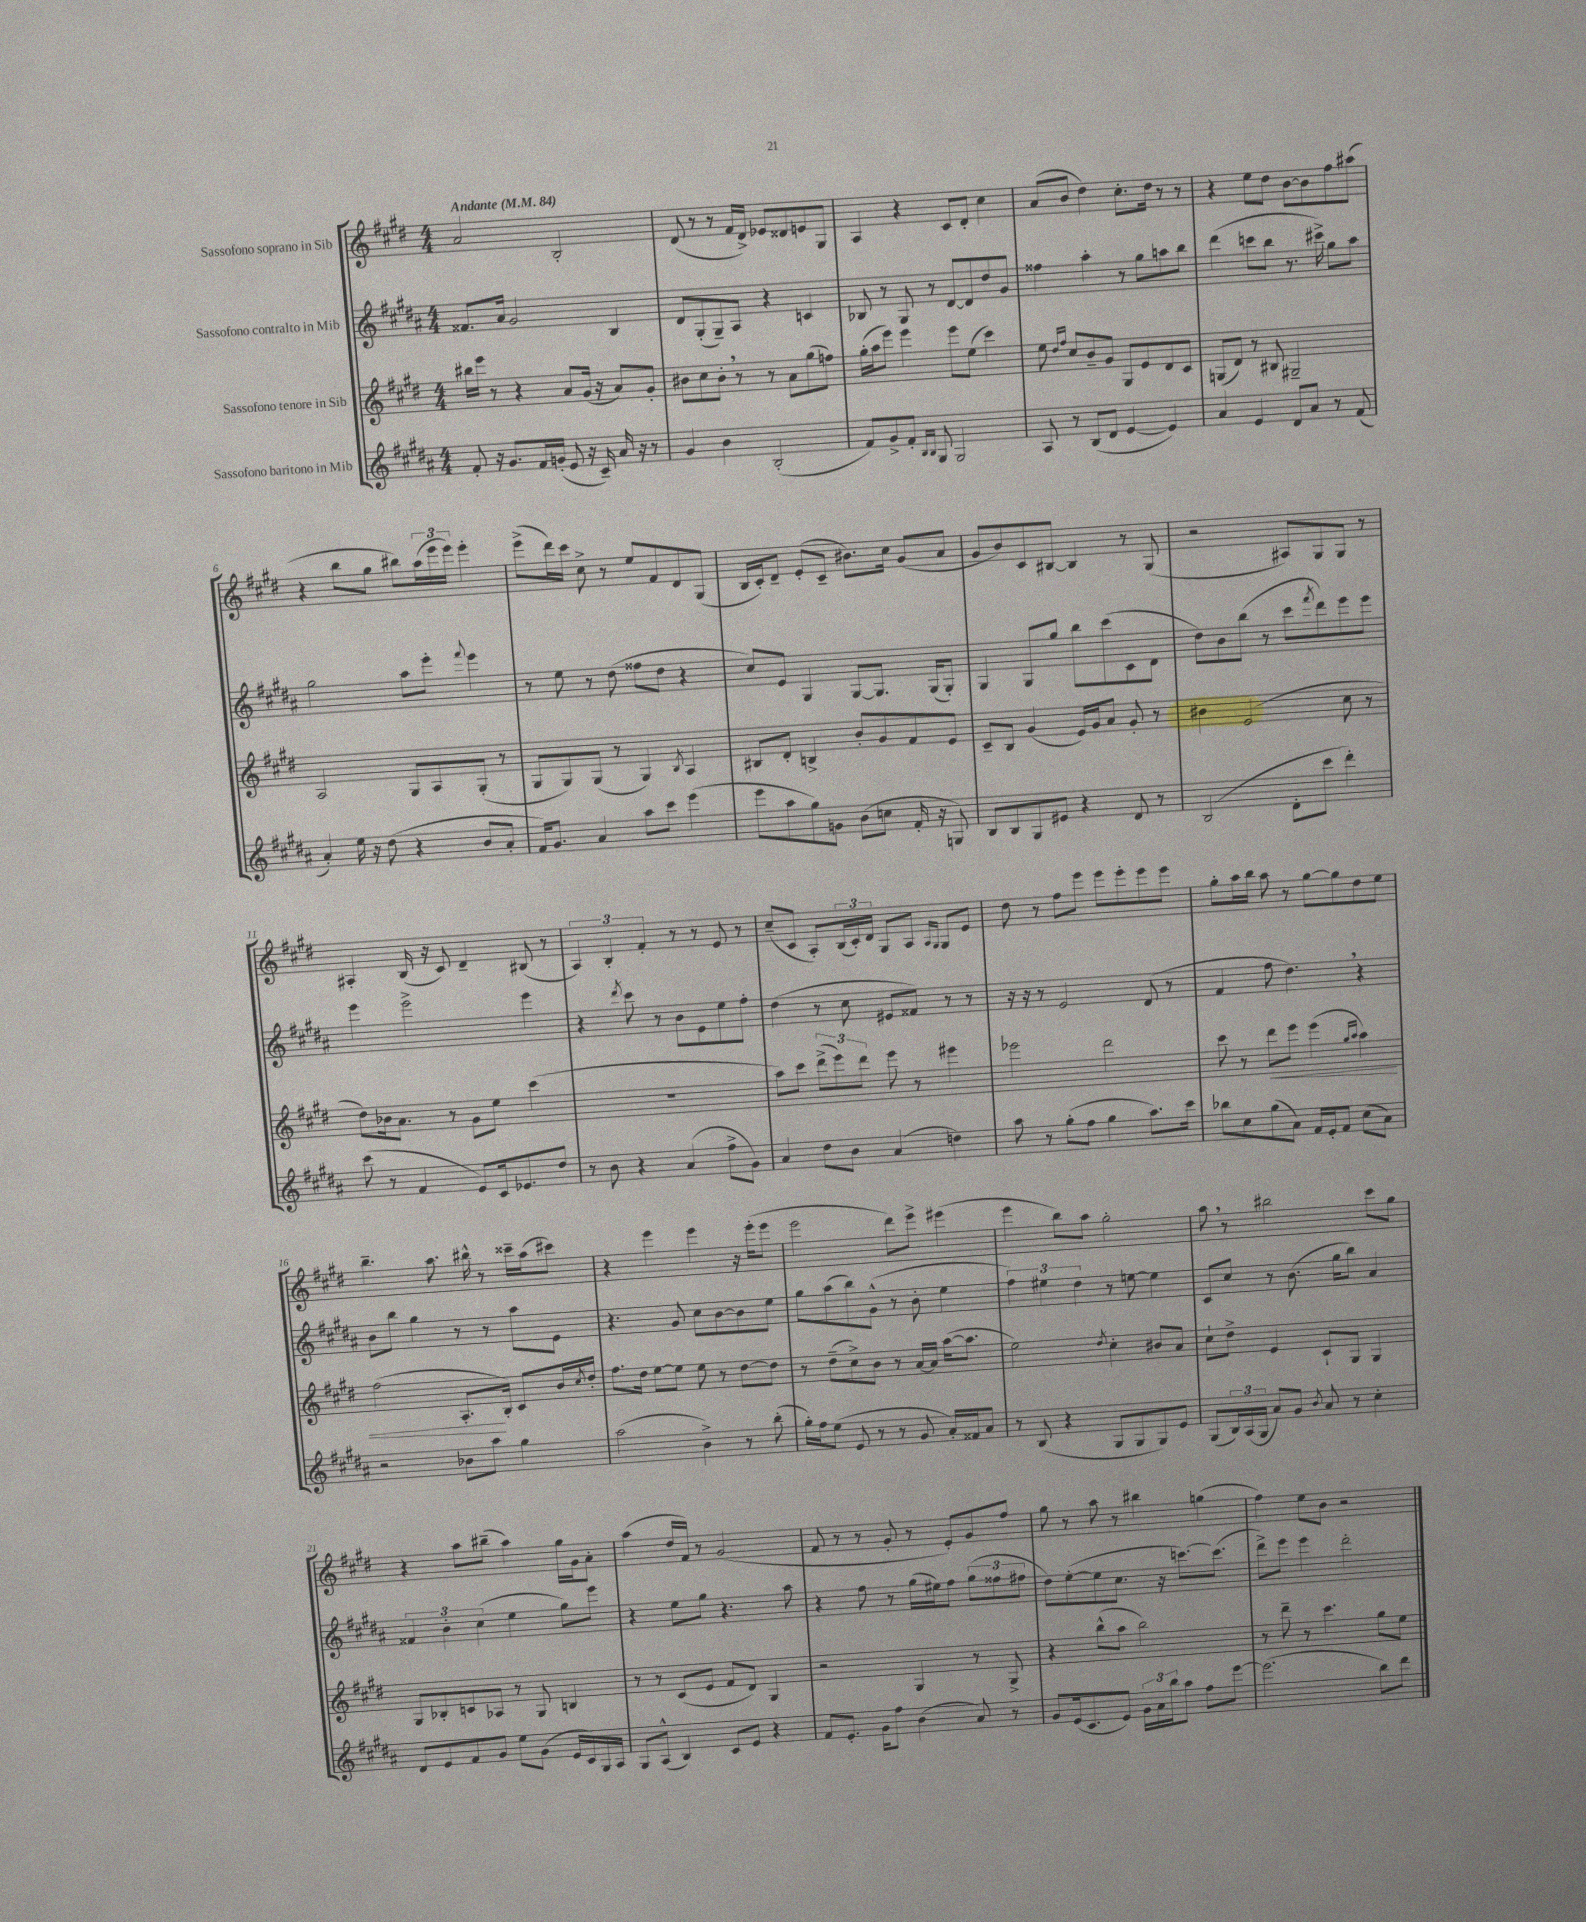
<<
\new StaffGroup <<
\new Staff = "s0" \with { instrumentName = "Sassofono soprano in Sib" } {
    \clef treble \key e \major \numericTimeSignature \time 4/4 \tempo "Andante" 4 = 84
    a'2 b2-. |
    dis'8( r8 r8 fis'16 dis'16->) ees'8 disis'8 e'8 gis8 |
    a4 r4 cis'8 dis'8-. cis''4 |
    a'8( b'8 dis''4) cis''8.-. dis''16 r8 r8 |
    r4 e''8 dis''8 b'8~ b'8 fis''8 ais''8( |
    r4 b''8 gis''8 bis''8) \tuplet 3/2 { a''16( e'''16 e'''16) } e'''4-. |
    e'''8->( dis'''16) cis'''16 cis''8-> r8 e''8 fis'8 dis'8 gis8( |
    b16 cis'16-.) dis'8-- e'8-.( cis'8-- bis'8.) cis''16 gis'8( a'8 |
    gis'8 b'8) cis'8 bis8~ bis4 r8 gis8( |
    r2 ais8) gis8 gis8 r8 |
    ais4-. b16( r16 cis'8) dis'4-- bis8( r8 |
    \tuplet 3/2 { a4) b4-. fis'4-. } r8 r8 e'8 r8 |
    cis''8--( cis'8 a8-.) \tuplet 3/2 { b16( cis'16-.) dis'16 } gis8 a8 \grace { a16 gis16 } gis8 e'8 |
    dis''8 r8 fis''8 e'''8 e'''8 e'''8-. e'''8 e'''8 |
    gis''8-. a''16 b''16 a''8 r8 gis''8~ gis''8 dis''8 e''8 |
    b''4.-- a''8. bis''16-^ r8 cisis'''16-- a''16( cis'''8) |
    r4 e'''4 e'''4 r16 e'''16-.( e'''8 |
    e'''2 dis'''8) e'''8-> eis'''4( |
    e'''4 b''8) a''8 gis''2-. |
    a''8 \breathe r8 bis''2 cis'''8 gis''8 |
    r4 a''8 bis''8--( a''4) gis''16 gis'16 a'8-. |
    a''4( dis''16 fis'16) r8 gis'2( |
    fis'8 r8 r8 gis'8-. r8 e'8-.) gis'8 fis''8 |
    gis''8 r8 a''8 r8 bis''4 g''4( |
    fis''4) e''8 b'8 r2 \bar "|." |
}
\new Staff = "s1" \with { instrumentName = "Sassofono contralto in Mib" } {
    \clef treble \key b \major \numericTimeSignature \time 4/4
    fisis'8. ais'16 gis'2 b4 |
    dis'8 gis8-.( gis8--) ais8 r4 c'4 |
    bes8 r8 gis8 r8 dis'8~ dis'8 dis''8 gis'8 |
    fisis''4 ais''4-. r8 gis''8 a''8 b''8 |
    dis'''4( c'''8 b''8 r8. cis'''16->) gis''8 ais''8 |
    gis''2 ais''8 e'''8-. \appoggiatura { fis'''8 } e'''4 |
    r8 e''8 r8 dis''8( fisis''8 dis''8 r4 |
    cis''8) e'8 gis4 gis8~ gis8. gis16( gis8-.) |
    gis4 gis8 gis''8 b''8 cis'''8( cis'8 dis'8 |
    dis''8) b'8 b''8( r8 cis'''8 \acciaccatura { fis'''8 } dis'''8) e'''8 e'''8 |
    e'''4 e'''2-> e'''4 |
    r4 \acciaccatura { dis'''8 } cis'''8 r8 b'8 e'8 e''8 fis''8-. |
    dis''4( r8 cis''8 eis'8 fisis'8) r8 r8 |
    r16 r16 r8 e'2 dis'8( r8 |
    fis'4 fis''8 dis''4.) \breathe r4 |
    b'8 b''8 gis''4 r8 r8 ais''8 e'8 |
    r4. gis'8 cis''8 b'8~ b'8 e''8 |
    gis''8 ais''8( b''8) gis'8-^( r8 b'8-. e''4 |
    \tuplet 3/2 { fis''4) eis''4 dis''4 } r8 e''8~ e''4 |
    cis'8 cis''8 r8 b'8.( gis''16 b''8) ais'4 |
    \tuplet 3/2 { fisis'4 b'4-. cis''4( } e''4 gis''8) e'''8 |
    r4 e''8 gis''8 r4. ais''8 |
    r4 fis''8 r8 gis''16( eis''16) fis''8 \tuplet 3/2 { gis''8( fisis''8 fis''8 } |
    dis''8) e''8~-.( e''8 cis''8. r16 c'''8.~) c'''8.( |
    dis'''8->) e'''8 e'''4 dis'''2-. \bar "|." |
}
\new Staff = "s2" \with { instrumentName = "Sassofono tenore in Sib" } {
    \clef treble \key e \major \numericTimeSignature \time 4/4
    bis''16 e'''16 r8 r4 a'8 gis'16( r16 a'8) gis'8-. |
    bis'8 cis''8 bis'8-. \breathe r8 r8 a'8 gis''8( f''8) |
    gis''16-.( a''16 e'''8) e'''4 e'''8 e''8( cis'''4) |
    e''8 \grace { dis''16 fis''16 } cis''8 b'8-- gis'8 gis8 e'8 dis'8 cis'8 |
    g8( dis'8) r8 bis8 gis2-- |
    a2 gis8 a8 gis8-.( r8 |
    gis8 gis8) gis8( r8 gis4) \acciaccatura { b8 } a4 |
    bis8 dis'8-. b4-> b'8-. gis'8 fis'8 e'8 |
    cis'8-- b8 gis'4( e'16) gis'16 a'8 gis'8-. r8 |
    bis'4 e'2( cis''8 r8 |
    dis''8) bes'16 a'8. r8 gis'8 e''8 cis'''4( |
    r1 |
    a''8) cis'''8 \tuplet 3/2 { dis'''8->( e'''8) dis'''8 } e'''8 r8 eis'''4 |
    ees'''2 dis'''2 |
    cis'''8 r8 dis'''8\< e'''8 e'''4( \grace { gis''16 a''16 } a''4) |
    fis''2( a8.-.\! b16-.) cis'8 b'16 \acciaccatura { cis''8 } dis''16-. |
    fis''8. dis''16 e''8~ e''8 e''8 r8 dis''8~ dis''8 |
    r8 dis''8--( cis''8->) b'8 r8 a'16~ a'16 a''16~( a''8. |
    e''2) \acciaccatura { dis''8 } cis''4-. bis'8 a'8 |
    cis''8-! dis''8-> e'4 cis'8-! gis8 gis4 |
    gis8 bes8-. c'8 aes8 r8 gis8 b4 |
    r8 r8 cis'8( e'8 fis'8 dis'8) gis4 |
    r2 gis4 r8 gis8-> |
    r4 b''8-^( a''8 b''2) |
    r8 dis'''8-- r8 cis'''4. gis''8 e''8 \bar "|." |
}
\new Staff = "s3" \with { instrumentName = "Sassofono baritono in Mib" } {
    \clef treble \key b \major \numericTimeSignature \time 4/4
    fis'8-. r16 gis'8. fis'16 g'16-.( e'8 r16 cis'16--) ais'16 r16 r8 |
    gis'4 b'4 b2-.( |
    fis'8) gis'8-> fis'8-. \grace { b16 b16 } gis8 gis2 |
    ais8 r8 b8( dis'8 e'4~ e'4) |
    ais'4 e'4 dis'8 ais'8 r8 fis'8( |
    ais'4-.) e''16 r16 dis''8( r4 b'8 ais'8-. |
    fis'16) gis'8. ais'4 ais''8 cis'''8 e'''4( |
    e'''8 ais''8 gis''8) g'8 b'8( c''8 fis'16-. r16 g8) |
    b8 b8 gis8 eis'8 r4 dis'8 r8 |
    b2( dis'8-. cis'''8 dis'''4-.) |
    cis'''8( r8 fis'4 e'8) cis'16 ees'8. dis''8 |
    r8 b'8 r4 ais'4( fis''8-> gis'8) |
    ais'4 dis''8 b'8 ais'4( d''4) |
    ais''8 r8 gis''8-.( fis''8 gis''4 ais''8.) cis'''16 |
    bes''8 cis''8 gis''8( ais'8) fis'16 e'16-. fis'8 cis''8( ais'8) |
    r2 bes'8 ais''8 gis''4 |
    ais''2( b'4->) r8 b''8-.( |
    gis''16-.) fis''16 e''8( e'8 r8 r8 gis'8 ais'16-.) fisis'16 ais'8 |
    r8 b8( r4 gis8 gis8 gis8) e'8 |
    gis8( \tuplet 3/2 { b16) ais16( gis16 } ais'8) gis'8 \acciaccatura { b'8 } ais'8 r8 cis''4-. |
    dis'8 e'8 fis'8 gis'8 e''8 gis'8( e'16 cis'16) gis16 ais16 |
    gis8 ais8-^( b4) cis'8 e'8 r4 |
    fis'8 e'8.-. gis'16 fis''8 b'4( ais'8) r8 |
    gis'8 e'16( cis'8. e'8) \tuplet 3/2 { gis'16 ais'16 b''16 } ais''8 fis''8 e'''8~ |
    e'''2.( b''8) dis'''8 \bar "|." |
}
>>
>>
